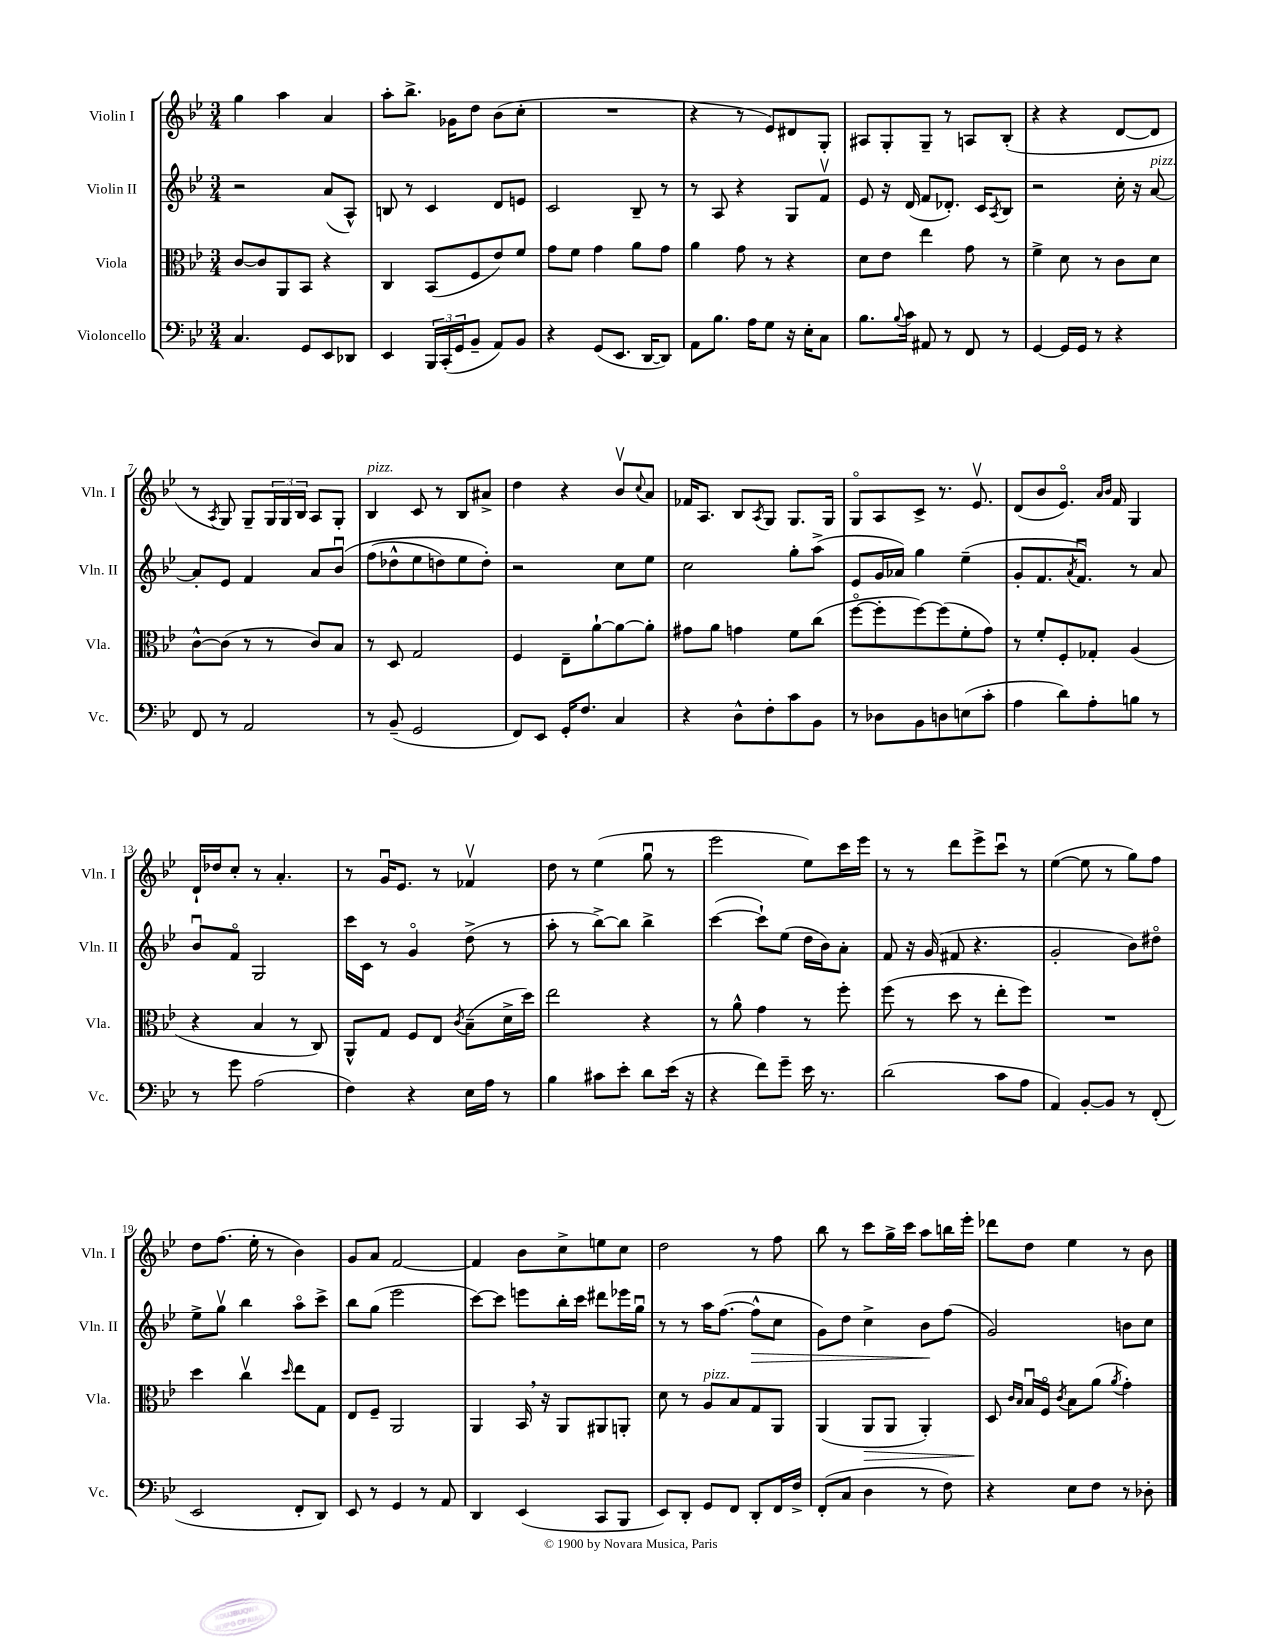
<<
\new StaffGroup <<
\new Staff = "s0" \with { instrumentName = "Violin I" shortInstrumentName = "Vln. I" } {
    \clef treble \key bes \major \numericTimeSignature \time 3/4
    g''4 a''4 a'4 |
    a''8-. bes''8.-> ges'16 d''8 bes'8( c''8-. |
    R2. |
    r4 r8 ees'8) dis'8 g8-. |
    ais8 g8-. g8-- r8 a8 bes8-.( |
    r4 r4 d'8~ d'8 |
    r8 \acciaccatura { a8 } g8) g8-- \tuplet 3/2 { g16 g16 bes16 } a8 g8-. |
    bes4^\markup { \italic "pizz." } c'8 r8 bes8 ais'8-> |
    d''4 r4 bes'8\upbow \appoggiatura { c''8 } a'8 |
    fes'16 a8. bes8 \acciaccatura { a8 } g8 g8. g16 |
    g8\flageolet a8 c'8-> r8. ees'8.\upbow |
    d'8( bes'8 ees'8.\flageolet) \grace { a'16 bes'16 } f'16 g4 |
    d'16-! des''16 c''8-. r8 a'4.-. |
    r8 g'16\downbow ees'8. r8 fes'4\upbow |
    d''8 r8 ees''4( g''8\downbow r8 |
    ees'''2 ees''8) c'''16 ees'''16 |
    r8 r8 d'''8 ees'''8-> c'''8\downbow r8 |
    ees''4~( ees''8 r8 g''8) f''8 |
    d''8 f''8.( ees''16-. r8 bes'4) |
    g'8 a'8 f'2~ |
    f'4 bes'8 c''8-> e''8 c''8 |
    d''2 r8 f''8 |
    bes''8 r8 c'''8 g''16-> c'''16 a''8 b''16 ees'''16-. |
    des'''8 d''8 ees''4 r8 bes'8 \bar "|." |
}
\new Staff = "s1" \with { instrumentName = "Violin II" shortInstrumentName = "Vln. II" } {
    \clef treble \key bes \major \numericTimeSignature \time 3/4
    r2 a'8( a8-^) |
    b8 r8 c'4 d'8 e'8 |
    c'2 bes8-- r8 |
    r8 a8 r4 g8 f'8\upbow |
    ees'8 r16 d'16( f'8 des'8.-.) c'16 \acciaccatura { a8 } bes8 |
    r2 c''16-. r16 a'8~^\markup { \italic "pizz." } |
    a'8-. ees'8 f'4 a'8 bes'8\downbow\( |
    f''8( des''8-^ ees''8 d''8) ees''8 d''8-.\) |
    r2 c''8 ees''8 |
    c''2 g''8-. a''8->( |
    ees'8 g'16 aes'16) g''4 ees''4--( |
    g'8-. f'8. \acciaccatura { a'8 } f'8.\downbow) r8 a'8 |
    bes'8\downbow f'8\flageolet g2 |
    c'''16 c'16 r8 g'4\flageolet d''8->( r8 |
    a''8-. r8 bes''8~->) bes''8 bes''4-> |
    c'''4~( c'''8-!) ees''8( d''16 bes'16) a'8-. |
    f'8 r16 g'16( fis'8 r4. |
    g'2-. bes'8) dis''8\flageolet |
    ees''8-> g''8\upbow bes''4 a''8\flageolet c'''8-> |
    bes''8 g''8( ees'''2 |
    c'''8~) c'''8 e'''8 bes''16-. c'''16 dis'''8 ees'''16 g''16\downbow |
    r8 r8 a''16 f''8.~( f''8-^\> c''8 |
    g'8) d''8 c''4-> bes'8\! f''8( |
    g'2) b'8 c''8 \bar "|." |
}
\new Staff = "s2" \with { instrumentName = "Viola" shortInstrumentName = "Vla." } {
    \clef alto \key bes \major \numericTimeSignature \time 3/4
    c'8~ c'8 a,8 bes,8 r4 |
    c4 bes,8( f8 ees'8) f'8 |
    g'8 f'8 g'4 a'8 g'8 |
    a'4 g'8 r8 r4 |
    d'8 ees'8 ees''4 g'8 r8 |
    f'4-> d'8 r8 c'8 d'8 |
    c'8~-^ c'8( r8 r8 c'8) bes8 |
    r8 d8 g2 |
    f4 ees8-- a'8~-! a'8~ a'8-. |
    gis'8 a'8 g'4 f'8 c''8( |
    f''8~\flageolet f''8-. f''8~) f''8( f'8-. g'8) |
    r8 f'8-. f8-. ges8-. a4( |
    r4 bes4 r8 c8) |
    a,8-^ g8 f8 ees8 \acciaccatura { c'8 } bes8--( d'16-> d''16) |
    ees''2 r4 |
    r8 a'8-^ g'4 r8 f''8-. |
    f''8( r8 d''8 r8 ees''8-. f''8) |
    R2. |
    d''4 c''4\upbow \grace { d''16 } ees''8 g8 |
    ees8 f8-- a,2 |
    a,4 bes,16 \breathe r16 a,8 ais,8 a,8-. |
    d'8 r8 a8^\markup { \italic "pizz." } bes8 g8 a,8 |
    a,4( a,8\> a,8 a,4-.) |
    d8\! \grace { c'16 bes16 } bes16\downbow f16\flageolet \acciaccatura { c'8 } bes8 a'8( \acciaccatura { a'8 } g'4-.) \bar "|." |
}
\new Staff = "s3" \with { instrumentName = "Violoncello" shortInstrumentName = "Vc." } {
    \clef bass \key bes \major \numericTimeSignature \time 3/4
    c4. g,8 ees,8 des,8 |
    ees,4 \tuplet 3/2 { bes,,16 c,16-.( g,16 } bes,8-- a,8) bes,8 |
    r4 g,8( ees,8. d,16~ d,8) |
    a,8 bes8. a16 g8 r16 ees16-. c8 |
    bes8. \appoggiatura { bes8 } c'16 ais,8 r8 f,8 r8 |
    g,4~ g,16 g,16 r8 r4 |
    f,8 r8 a,2 |
    r8 bes,8--( g,2 |
    f,8) ees,8 g,16-. f8. c4 |
    r4 d8-^ f8-. c'8 bes,8 |
    r8 des8 bes,8 d8 e8( c'8-. |
    a4 d'8) a8-. b8 r8 |
    r8 g'8 a2( |
    f4) r4 ees16 a16 r8 |
    bes4 cis'8 ees'8-. d'8 ees'16( r16 |
    r4 f'8) g'8-- ees'16 r8. |
    d'2( c'8 a8 |
    a,4) bes,8~-. bes,8 r8 f,8-.( |
    ees,2 f,8-. d,8) |
    ees,8 r8 g,4 r8 a,8 |
    d,4 ees,4( c,8 bes,,8 |
    ees,8) d,8-. g,8 f,8 d,8-. f,16 f16-> |
    f,8-.( c8 d4 r8 f8) |
    r4 ees8 f8 r8 des8-. \bar "|." |
}
>>
>>
